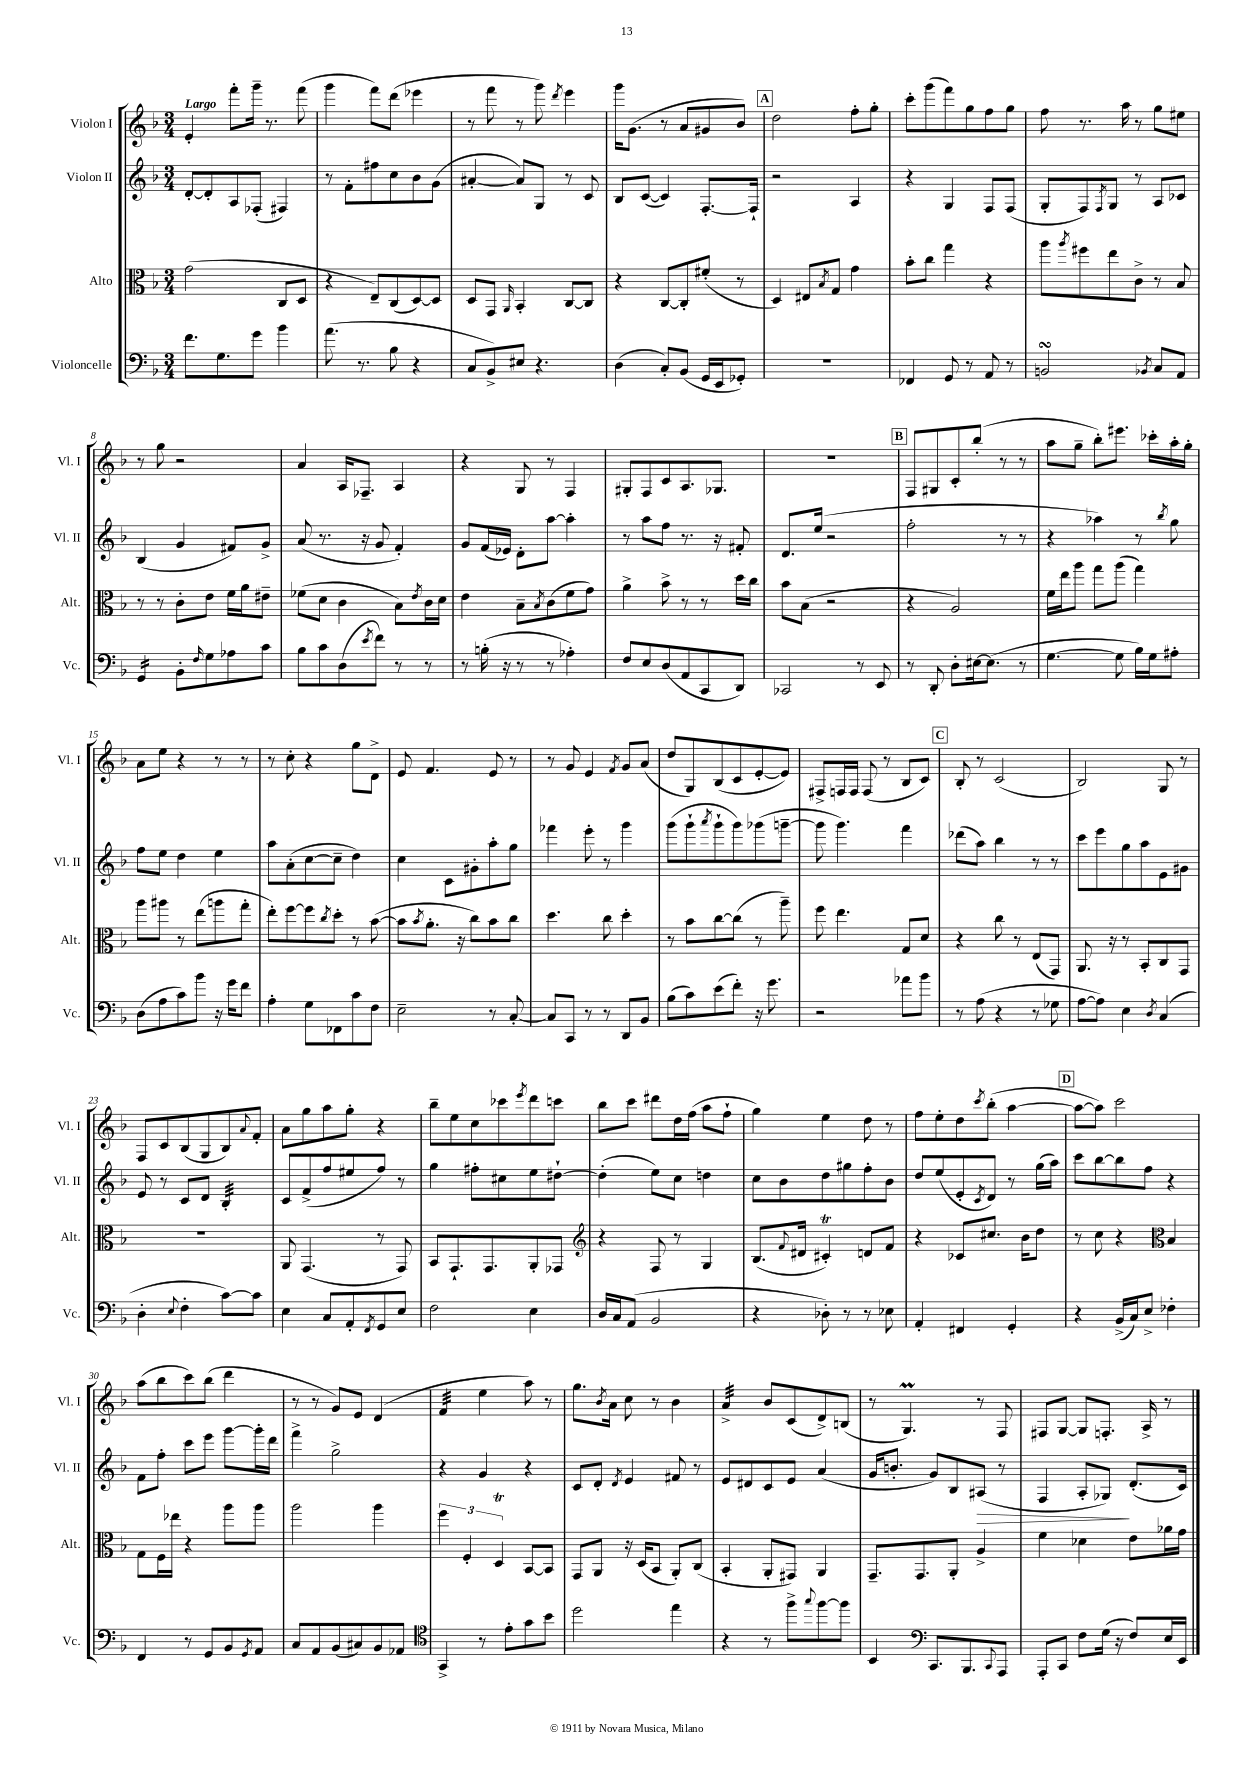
<<
\new StaffGroup <<
\new Staff = "s0" \with { instrumentName = "Violon I" shortInstrumentName = "Vl. I" } {
    \clef treble \key f \major \numericTimeSignature \time 3/4 \tempo "Largo"
    e'4-. f'''8-. g'''16-- r8. f'''8( |
    g'''4 f'''8) d'''8( ees'''4 |
    r8 f'''8 r8 g'''8) \acciaccatura { d'''8 } e'''4 |
    g'''16 g'8.( r8 a'8 gis'8 bes'8) |
    \mark \markup { \box "A" } d''2 f''8-. g''8-. |
    c'''8-. g'''8( f'''8) g''8 f''8 g''8 |
    f''8 r8. a''16 r8 g''8 eis''8 |
    r8 g''8 r2 |
    a'4 a16 fes8.-- a4 |
    r4 g8 r8 f4 |
    gis8-. f8 c'8 a8. ges8. |
    R2. |
    \mark \markup { \box "B" } f8 gis8 c'8-. bes''8-.( r8 r8 |
    a''8 g''8-- bes''8-.) eis'''8. ces'''16-. a''16-. g''16-. |
    a'8 e''8 r4 r8 r8 |
    r8 c''8-. r4 g''8 d'8-> |
    e'8 f'4. e'8 r8 |
    r8 g'8 e'4 \acciaccatura { f'8 } g'8 a'8( |
    d''8 g8) bes8( c'8 e'8~-. e'8) |
    fis8-> f16 f16 f8( r8 bes8 c'8) |
    \mark \markup { \box "C" } bes8-. r8 c'2( |
    bes2) g8 r8 |
    f8 c'8 bes8( g8 bes8) \appoggiatura { a'8 } f'8-. |
    a'8 g''8 a''8 g''8-. r4 |
    bes''8-- e''8 c''8 ces'''8 \acciaccatura { e'''8 } d'''8 c'''8 |
    bes''8 c'''8 dis'''8 d''16 f''16( a''8 f''8-! |
    g''4) e''4 d''8 r8 |
    f''8 e''8-. d''8 \acciaccatura { c'''8 } bes''8-.( a''4~ |
    \mark \markup { \box "D" } a''8~ a''8) c'''2 |
    a''8( bes''8 c'''8) bes''8( d'''4 |
    r8 r8 g'8) e'8 d'4( |
    f'4:32 e''4 a''8) r8 |
    g''8. \acciaccatura { bes'8 } a'16 c''8 r8 bes'4 |
    a'4:32-> bes'8 c'8( d'8->) b8( |
    r8 g4.\prall) r8 f8 |
    fis8 g8~ g8 f8.-. a16-> r8 \bar "|." |
}
\new Staff = "s1" \with { instrumentName = "Violon II" shortInstrumentName = "Vl. II" } {
    \clef treble \key f \major \numericTimeSignature \time 3/4
    d'8~-. d'8-. a8 fes8-.( fis4) |
    r8 f'8-. fis''8 c''8 bes'8 g'8( |
    ais'4~-. ais'8) g8 r8 c'8 |
    bes8 c'8~( c'4) f8.~-. f16-! |
    \mark \markup { \box "A" } r2 a4 |
    r4 g4 f8 f8( |
    g8-. f8) \acciaccatura { f8 } g8 r8 a8 ces'8 |
    bes4( g'4 fis'8) g'8-> |
    a'8( r8. r16 g'8 f'4-.) |
    g'8 f'16( ees'16) d'8-. a''8~ a''4-. |
    r8 a''8 f''8 r8. r16 fis'8-. |
    d'8. e''16( r2 |
    \mark \markup { \box "B" } f''2-. r8 r8 |
    r4 aes''4) r8 \acciaccatura { bes''8 } g''8 |
    f''8 e''8 d''4 e''4 |
    a''8 a'8-.( c''8~ c''8-- d''4) |
    c''4 c'8 gis'8-. a''8-. g''8 |
    fes'''4 e'''8-. r8 g'''4 |
    g'''8( g'''8-! \acciaccatura { a'''8 } g'''8-! g'''8) ges'''8( g'''8~-- |
    g'''8 g'''4.) f'''4 |
    \mark \markup { \box "C" } des'''8( a''8) bes''4 r8 r8 |
    c'''8 e'''8 g''8 a''8 e'8 gis'8 |
    e'8 r8 c'8 d'8 bes4:32-. |
    c'8 f'8->( f''8 eis''8 f''8) r8 |
    g''4 fis''8-. cis''8 e''8 dis''8~-! |
    dis''4-.( e''8) c''8 d''4 |
    c''8 bes'8 d''8 gis''8 f''8-. bes'8 |
    d''8 e''8( e'8-. \acciaccatura { c'8 } d'8) r8 g''16( a''16) |
    \mark \markup { \box "D" } c'''8 bes''8~ bes''8 f''8 r4 |
    f'8 f''8-. c'''8 e'''8 g'''8~ g'''16-. d'''16 |
    f'''4-> g''2-> |
    r4 g'4 r4 |
    c'8 d'8-. \acciaccatura { d'8 } e'4 fis'8 r8 |
    e'8 dis'8 c'8 e'8 a'4( |
    g'16 b'8.-. g'8) bes8 ais8\>( r8 |
    f4 a8-. ges8\!) d'8.-.( c'16) \bar "|." |
}
\new Staff = "s2" \with { instrumentName = "Alto" shortInstrumentName = "Alt." } {
    \clef alto \key f \major \numericTimeSignature \time 3/4
    g'2( c8 d8 |
    r4 e8--) c8( d8~) d8 |
    d8 g,8 \grace { a,16 } bes,4-. c8~ c8 |
    r4 c8~ c8-. fis'8-.( r8 |
    \mark \markup { \box "A" } d4) eis8 \acciaccatura { bes8 } g8 g'4 |
    bes'8-. c''8 g''4 r4 |
    a''8 \acciaccatura { a''8 } fis''8 e''8 c'8-> r8 bes8 |
    r8 r8 c'8-. e'8 f'16 a'16 eis'8-- |
    fes'8( d'8 c'4 bes8) \acciaccatura { e'8 } c'16 d'16 |
    e'4 bes8-- \acciaccatura { bes8 } c'8( f'8 g'8) |
    a'4-> bes'8-> r8 r8 d''16 c''16 |
    bes'8 bes8( r2 |
    \mark \markup { \box "B" } r4 a2) |
    f'16 e''16 a''8 g''8 a''8( g''4) |
    a''8 ais''8 r8 e''8( a''8 g''8-. |
    e''8-.) f''8~ f''8 \acciaccatura { c''8 } d''8-. r8 bes'8~( |
    bes'8 \acciaccatura { bes'8 } a'8.-. r16 c''8) bes'8 c''8 |
    d''4. c''8 d''4-. |
    r8 bes'8 c''8~ c''8( r8 a''8--) |
    f''8 e''4. g8 d'8 |
    \mark \markup { \box "C" } r4 c''8 r8 e8( g,8) |
    a,8. r16 r8 bes,8-. c8 g,8 |
    R2. |
    a,8 g,4.( r8 g,8) |
    bes,8 g,8.-! g,8. a,8-. ges,8 |
    \clef treble r4 f8 r8 g4 |
    bes8.( \appoggiatura { f'8 } dis'16 cis'4-.\trill) d'8 f'8 |
    r4 ces'8 cis''8. bes'16 d''8 |
    \mark \markup { \box "D" } r8 c''8 r4 \clef alto bes4 |
    g8 f16 ees''16 r4 a''8 a''8 |
    a''2 a''4 |
    \tuplet 3/2 { f''4 f4-. d4\trill } bes,8~ bes,8 |
    g,8 a,8 r16 d16( bes,8 a,8-.) c8( |
    bes,4-. a,8-. gis,8) a,4 |
    g,8.-- g,8. a,8-. a4-> |
    f'4 des'4 e'8 aes'16 g'16 \bar "|." |
}
\new Staff = "s3" \with { instrumentName = "Violoncelle" shortInstrumentName = "Vc." } {
    \clef bass \key f \major \numericTimeSignature \time 3/4
    f'8. g8. g'8 bes'4 |
    a'8.( r8. bes8 r4 |
    c8 bes,8->) eis8 r4. |
    d4( c8-.) bes,8( g,16 e,16 ges,8-.) |
    \mark \markup { \box "A" } R2. |
    fes,4 g,8 r8 a,8 r8 |
    b,2\turn \acciaccatura { bes,8 } c8 a,8 |
    g,4:16 bes,8-. \grace { f16 } g8 aes8 c'8 |
    bes8 c'8 d8( \acciaccatura { e'8 } f'8) r8 r8 |
    r8 b16-.( r16 r8 r8 aes4-.) |
    f8 e8 d8( a,8 c,8 d,8) |
    ces,2 r8 e,8 |
    \mark \markup { \box "B" } r8 d,8-. d8-. eis16~ eis8.( r8 |
    g4.~ g8 bes16) g16 ais8-. |
    d8( a8 c'8) bes'8 r16 g'16 f'8 |
    a4-. g8 fes,8 c'8 f8 |
    e2-- r8 c8~-. |
    c8 c,8 r8 r8 d,8 bes,8 |
    bes8( c'8) e'8( f'8-.) r16 g'8. |
    r2 aes'8 bes'8 |
    \mark \markup { \box "C" } r8 a8( r4 r8 ges8 |
    a8~ a8) e4 \acciaccatura { d8 } c4( |
    d4-. \appoggiatura { e8 } f4-. c'8~) c'8 |
    e4 c8 a,8-. \acciaccatura { f,8 } g,8 e8 |
    f2 e4 |
    d16 c16 a,8( bes,2 |
    r4 des8-.) r8 r8 ees8 |
    a,4-. fis,4 g,4-. |
    \mark \markup { \box "D" } r4 bes,16->( c16) e8-> fes4-. |
    f,4 r8 g,8 bes,8 \acciaccatura { g,8 } a,8 |
    c8 a,8 bes,8( cis8) bes,8 aes,8 |
    \clef tenor g,4-> r8 e'8-. g'8 bes'8 |
    d''2 e''4 |
    r4 r8 f''8-> \appoggiatura { g''8 } f''8~ f''8 |
    bes,4 \clef bass c,8. bes,,8. \appoggiatura { c,8 } a,,8 |
    a,,8-. c,8 f8 g16( r16 f8) e16 e,16 \bar "|." |
}
>>
>>
